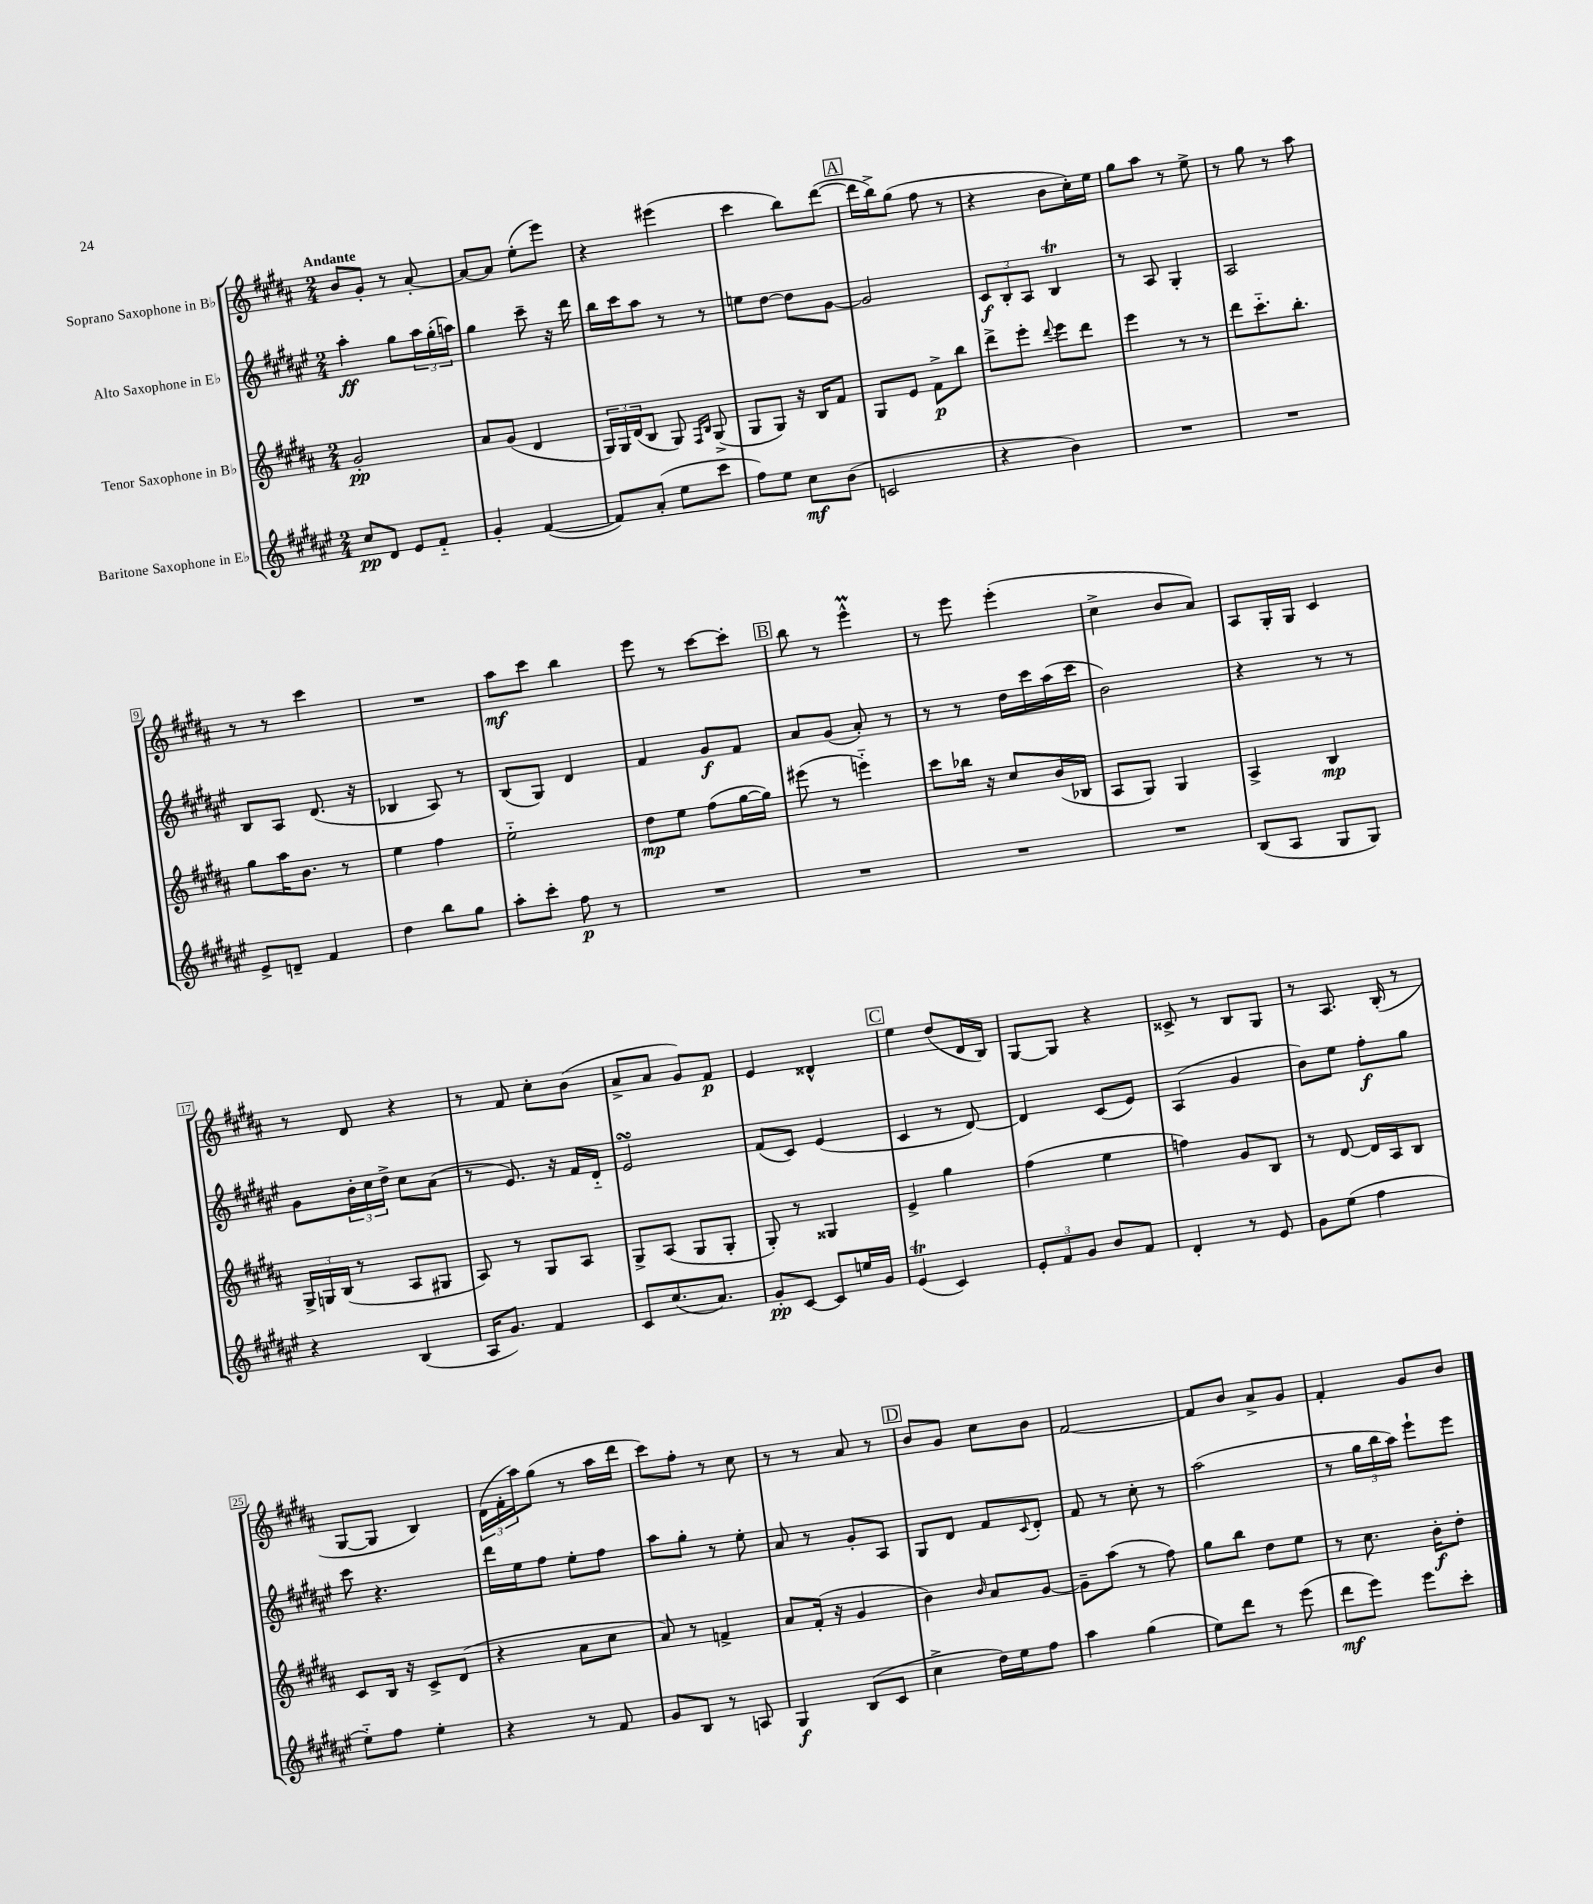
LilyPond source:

<<
\new StaffGroup <<
\new Staff = "s0" \with { instrumentName = "Soprano Saxophone in Bb" } {
    \clef treble \key b \major \numericTimeSignature \time 2/4 \tempo "Andante"
    b'8 gis'8-. r8 ais'8~-. |
    ais'8~ ais'8 e''8-.( e'''8) |
    r4 eis'''4( |
    cis'''4 b''8) dis'''8~( |
    \mark \markup { \box "A" } dis'''16 b''16->) gis''8( fis''8 r8 |
    r4 b'8 cis''16-.) e''16 |
    gis''8 ais''8 r8 e''8-> |
    r8 gis''8 r8 ais''8 |
    r8 r8 cis'''4 |
    R2 |
    ais''8\mf cis'''8 b''4 |
    e'''8 r8 cis'''8~ cis'''8-. |
    \mark \markup { \box "B" } b''8 r8 e'''4-^\prall |
    r8 e'''8 e'''4-.( |
    cis''4-> b'8 ais'8) |
    ais8 gis16-. gis16 cis'4 |
    r8 dis'8 r4 |
    r8 fis'8 cis''8-. b'8( |
    ais'8-> ais'8 gis'8) fis'8\p |
    e'4 disis'4-^ |
    \mark \markup { \box "C" } e''4 dis''8( dis'16 b16) |
    gis8~ gis8 r4 |
    cisis'8-> r8 b8 gis8 |
    r8 ais8. b16-.( r8 |
    gis8~ gis8 b4) |
    \tuplet 3/2 { dis'16( fis'16-. ais''16) } gis''8( r8 ais''16 dis'''16 |
    cis'''8) fis''8-. r8 cis''8 |
    r8 r8 ais'8 r8 |
    \mark \markup { \box "D" } b'8 gis'8 cis''8 b'8 |
    fis'2~ |
    fis'8 b'8 ais'8-> gis'8 |
    fis'4-. gis'8 b'8 \bar "|." |
}
\new Staff = "s1" \with { instrumentName = "Alto Saxophone in Eb" } {
    \clef treble \key fis \major \numericTimeSignature \time 2/4
    ais''4-.\ff gis''8 \tuplet 3/2 { ais''16 gis''16-.( a''16) } |
    gis''4 cis'''8-- r16 dis'''16 |
    b''16 cis'''16 ais''8 r8 r8 |
    e''8 dis''8~ dis''8 gis'8~ |
    \mark \markup { \box "A" } gis'2 |
    \tuplet 3/2 { cis'8\f b8-. ais8 } b4\trill |
    r8 ais8 gis4-. |
    ais2 |
    b8 ais8 dis'8.( r16 |
    bes4 ais8) r8 |
    b8( gis8) dis'4 |
    fis'4 gis'8\f fis'8 |
    \mark \markup { \box "B" } ais'8 gis'8( ais'8-.) r8 |
    r8 r8 dis''16 cis'''16 ais''16( cis'''16 |
    b'2) |
    r4 r8 r8 |
    gis'8 \tuplet 3/2 { b'16-. cis''16 dis''16-> } cis''8 ais'8( |
    r8 eis'8.) r16 fis'16 dis'16-_ |
    eis'2\turn |
    fis'8( cis'8) eis'4( |
    \mark \markup { \box "C" } cis'4 r8 dis'8~) |
    dis'4 cis'8( eis'8) |
    ais4( gis'4 |
    b'8) eis''8 fis''8-.\f gis''8 |
    cis'''8 r4. |
    dis'''16 eis''16 fis''8 eis''8-. fis''8 |
    ais''8 gis''8-. r8 eis''8-. |
    ais'8 r8 gis'8-. ais8 |
    \mark \markup { \box "D" } gis8 dis'8 fis'8 \appoggiatura { cis'8 } dis'8-. |
    fis'8 r8 cis''8-. r8 |
    ais''2( |
    r8 \tuplet 3/2 { gis''16 b''16 ais''16) } eis'''8-! eis'''8 \bar "|." |
}
\new Staff = "s2" \with { instrumentName = "Tenor Saxophone in Bb" } {
    \clef treble \key b \major \numericTimeSignature \time 2/4
    gis'2-.\pp |
    ais'8 gis'8( dis'4 |
    \tuplet 3/2 { gis16) gis16 dis'16( } b8 gis8) \grace { fis16 b16 } gis8->( |
    gis8 gis8) r16 b16 fis'8 |
    \mark \markup { \box "A" } gis8 e'8 fis'8->\p b''8 |
    dis'''8-> e'''8-. \appoggiatura { dis'''8 } e'''8 dis'''8 |
    e'''4 r8 r8 |
    dis'''8 cis'''8.-_ b''8.-. |
    gis''8 ais''16 b'8. r8 |
    e''4 fis''4 |
    e''2-_ |
    dis''8\mp e''8 fis''8( gis''16~ gis''16) |
    \mark \markup { \box "B" } eis'''8( r8 e'''4-_) |
    cis'''8 bes''16 r16 cis''8 b'16( bes16 |
    ais8 gis8) gis4 |
    ais4-> b4\mp |
    \tuplet 3/2 { gis16-> g16 b16( } r8 ais8 gis8 |
    ais8) r8 gis8 ais8 |
    gis8-> ais8( gis8 gis8-. |
    gis8-.) r8 gisis4 |
    \mark \markup { \box "C" } e'4-> gis''4 |
    fis''4( e''4 |
    f''4) gis'8 b8 |
    r8 dis'8~ dis'16 ais16 b8 |
    cis'8 b16 r16 cis'8-> dis'8( |
    r4 ais'8 cis''8 |
    ais'8) r8 f'4-> |
    ais'8 fis'16-.( r16 gis'4 |
    \mark \markup { \box "D" } b'4) \grace { b'16 } ais'8 gis'8~ |
    gis'8-- ais''8( r8 fis''8) |
    gis''8 b''8 dis''8 e''8 |
    r8 cis''8. b'16-.\f dis''8-. \bar "|." |
}
\new Staff = "s3" \with { instrumentName = "Baritone Saxophone in Eb" } {
    \clef treble \key fis \major \numericTimeSignature \time 2/4
    cis''8\pp dis'8 eis'8 fis'8-_ |
    gis'4-. fis'4~( |
    fis'8) ais'8-.( eis''8 cis'''8 |
    fis''8) eis''8 cis''8\mf b'8( |
    \mark \markup { \box "A" } c'2 |
    r4 b'4) |
    R2 |
    R2 |
    eis'8-> d'8-- fis'4 |
    dis''4 b''8 gis''8 |
    ais''8-. cis'''8-. fis''8\p r8 |
    R2 |
    \mark \markup { \box "B" } R2 |
    R2 |
    R2 |
    b8( ais8 gis8 gis8) |
    r4 b4( |
    ais16 gis'8.) fis'4 |
    cis'8 cis''8.( ais'8.) |
    gis'8-.\pp cis'8~ cis'8 e''16 gis'16 |
    \mark \markup { \box "C" } eis'4\trill( cis'4) |
    \tuplet 3/2 { eis'8-. fis'8 gis'8 } b'8 fis'8 |
    dis'4-. r8 eis'8 |
    gis'8 eis''8( fis''4 |
    eis''8-_) fis''8 eis''4-. |
    r4 r8 fis'8 |
    gis'8 b8 r8 a8 |
    gis4\f b8( cis'8 |
    \mark \markup { \box "D" } cis''4-> dis''16) eis''16 fis''8 |
    ais''4 gis''4( |
    eis''8) dis'''8 r8 eis'''8( |
    dis'''8\mf eis'''8) eis'''8 cis'''8-. \bar "|." |
}
>>
>>
\layout { \context { \Score \override BarNumber.stencil = #(make-stencil-boxer 0.1 0.3 ly:text-interface::print) } }
